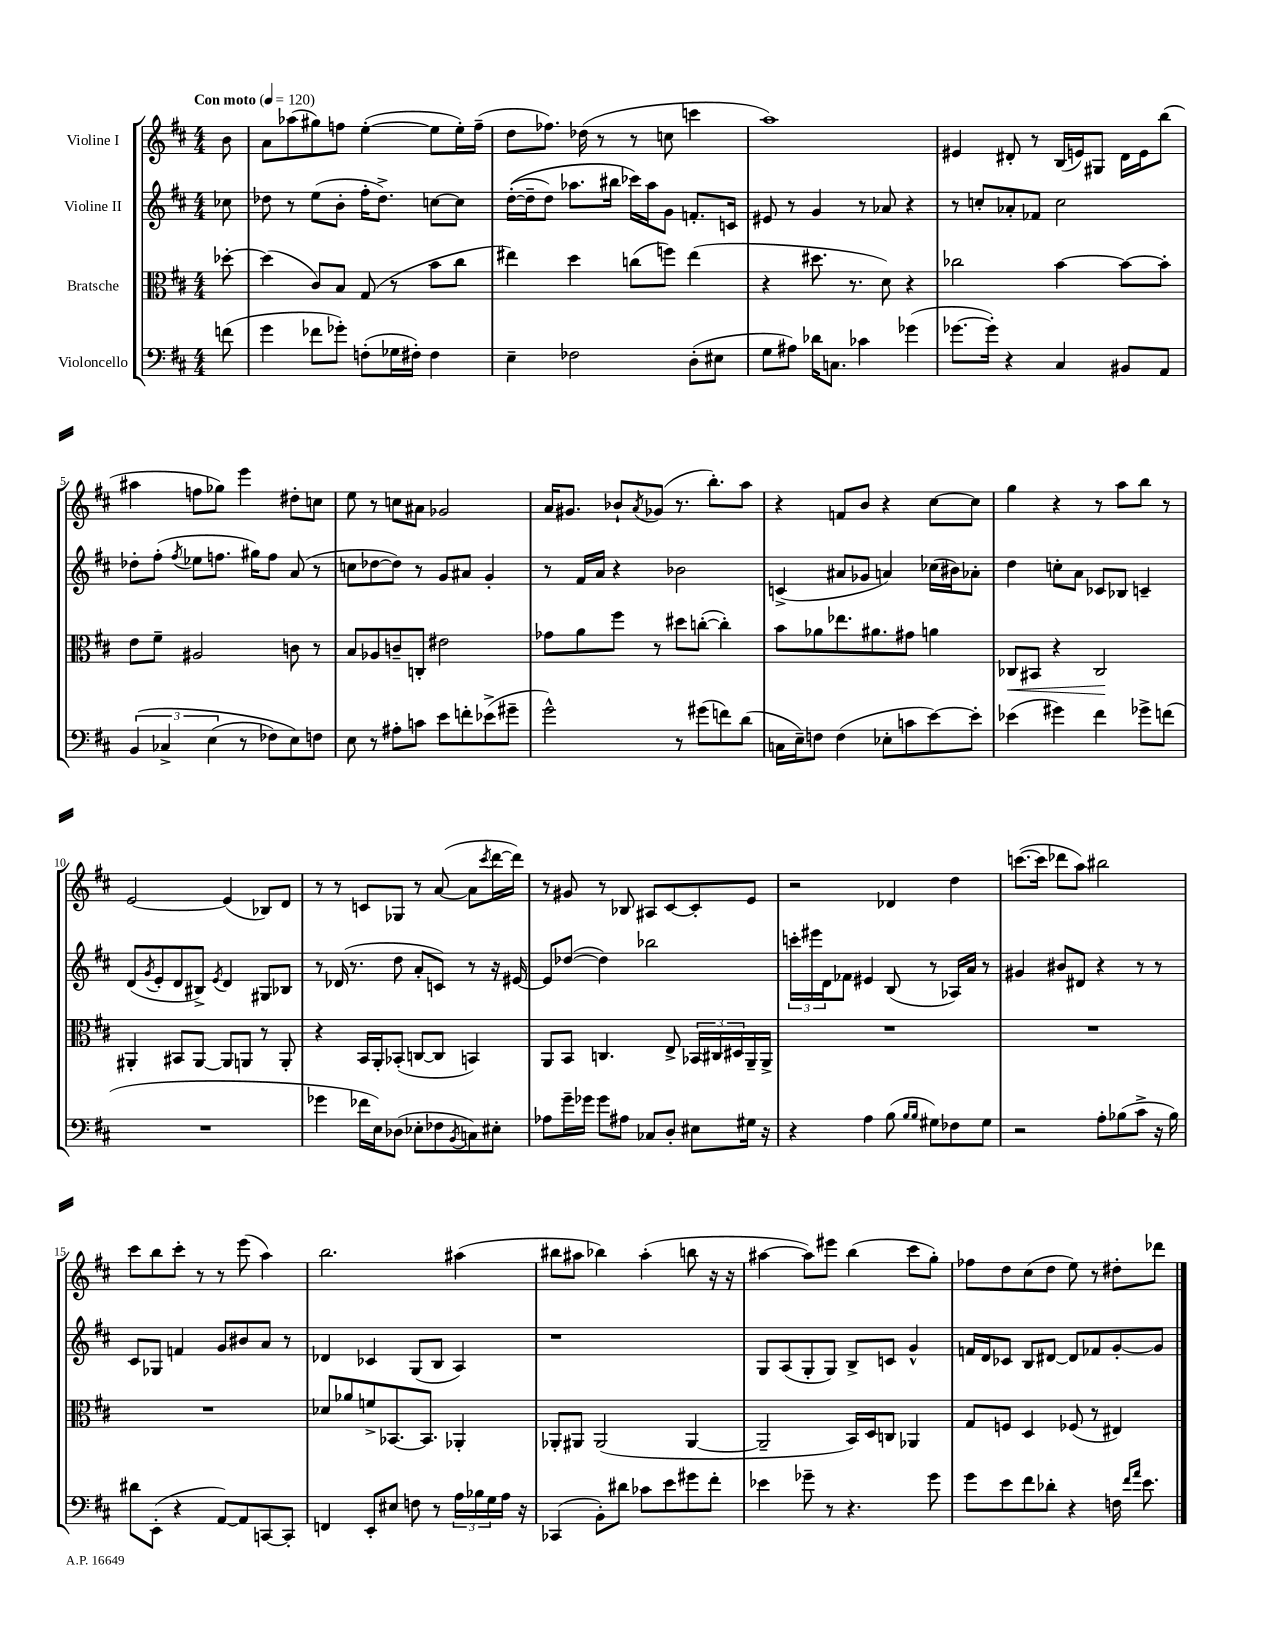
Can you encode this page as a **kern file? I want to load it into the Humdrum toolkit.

**kern	**kern	**kern	**kern
*staff4	*staff3	*staff2	*staff1
*clefF4	*clefC3	*clefG2	*clefG2
*k[f#c#]	*k[f#c#]	*k[f#c#]	*k[f#c#]
*M4/4	*M4/4	*M4/4	*M4/4
*MM120	*MM120	*MM120	*MM120
(8f	[8dd-'	8cc-	8b
=	=	=	=
4g	(4dd-]	8dd-	8a
.	.	8r	(8aa-
8f-	8c#)	(8ee	8gg#)
8g-')	8B	8b'	8ff
(8F'	(8G	16ff#'	([4ee'
.	.	8.dd-^)	.
16G-	8r	.	.
16F#')	.	.	.
4F#	8b	[8cc	8ee]
.	8cc#	8cc]	16ee')
.	.	.	(16ff~
=	=	=	=
4E~	4ee#)	&(([16dd'	8dd
.	.	16dd~]	.
.	.	8dd)	8.ff-)
2F-	4dd	8.aa-	.
.	.	.	(16dd-
.	.	.	8r
.	.	16bb#	.
.	(8cc	16ccc-&)	8r
.	.	16aa-	.
.	8ff)	8g	8cc
(8D'	(4ee#	8.f'	4ccc
8E#	.	.	.
.	.	16c	.
=	=	=	=
8G	4r	8e#	1aa)
8A#)	.	8r	.
16d-	8.dd#	4g	.
8.C	.	.	.
.	8.r	.	.
4c-	.	8r	.
.	8d)	8a-	.
(4g-	4r	4r	.
=	=	=	=
[8.g-	2cc-	8r	4e#
.	.	8cc'	.
16g-'])	.	.	.
4r	.	8a-'	8d#'
.	.	8f-	8r
4C#	[4b	2cc	(16B
.	.	.	16e)
.	.	.	8G#
8BB#	8b_	.	16d#
.	.	.	16e
8AA	8b']	.	(8bb
=	=	=	=
&(6BB	8e	8dd-'	4aa#
.	8f#~	(8ff#'	.
6C-^	.	.	.
.	.	8qff#	.
.	2A#	8ee-	8ff
(6E	.	.	.
.	.	8.ff	8gg-)
8r	.	.	4eee
.	.	16gg#)	.
8F-)	.	8ff	.
8E&)	8c	(8a	8dd#'
8F	8r	8r	8cc
=	=	=	=
8E	8B	8cc	8ee
8r	8A-	[8dd-	8r
8A#'	8c~	8dd-])	8cc
8c	8C'	8r	8a#
8e	2e#	8g	2g-
8f'	.	8a#	.
(8e-^	.	4g'	.
8g#~	.	.	.
=	=	=	=
2g^^)	8g-	8r	16a
.	.	.	8.g#
.	8a	16f#	.
.	.	16a	.
.	8ff#	4r	8b-`
.	.	.	8qa
.	8r	.	(8g-
8r	8dd#	2b-	8.r
(8g#	([8cc'	.	.
.	.	.	8.bb')
8f)	4cc'])	.	.
(8d	.	.	8aa
=	=	=	=
16C	8b	(4c^	4r
16E~)	.	.	.
8F	8a-	.	.
(4F	8.ee-	8a#	8f
.	.	8g-	8b
.	8.a#	.	.
8E-'	.	4a)	4r
8c	8g#	.	.
[8e)	4a	(16cc-	[8cc#
.	.	16b#)	.
8e']	.	8a-'	8cc#]
=	=	=	=
(4e-	8C-	4dd	4gg
.	8BB#	.	.
4g#)	4r	8cc'	4r
.	.	8a	.
4f#	2C-	8c-	8r
.	.	8B-	8aa
8g-^	.	4c~	8bb
(8f	.	.	8r
=	=	=	=
1r	4AA#'	(8d	[2e
.	.	8qg	.
.	.	8e'	.
.	8BB#	8d	.
.	[8AA#	8B#^)	.
.	.	8qe	.
.	8AA#]	4d	(4e]
.	8AA	.	.
.	8r	8G#	8B-)
.	8AA'	8B-	8d
=	=	=	=
4g-	4r	8r	8r
.	.	(16d-	8r
.	.	8.r	.
16f-	16BB	.	8c
16E)	16AA'	.	.
(8D-	(8BB-'	8dd	8G-
8E-'	[8C	8a'	8r
8F-	8C]	8c)	([8a
8qBB	.	.	.
8C)	4BB)	8r	8a]
.	.	.	8qccc#
8E#'	.	16r	[16ddd
.	.	[16e#	16ddd])
=	=	=	=
8A-	8AA	8e#]	8r
16g~	8BB	([8dd-	8g#
16g-	.	.	.
8g-	4.C	4dd-])	8r
8A#	.	.	8B-
8C-	.	2bb-	8A#
8D'	8E^	.	[8c#
8E#	24BB-	.	8c#']
.	24C#	.	.
.	24D#	.	.
16G#	16AA~	.	8e
16r	16AA^	.	.
=	=	=	=
4r	1r	24ccc'	2r
.	.	24eee#	.
.	.	24d	.
.	.	8f-	.
4A	.	4e#	.
(8B	.	(8B	4d-
16qqB	.	.	.
16qqB	.	.	.
8G#)	.	8r	.
8F-	.	16A-)	4dd
.	.	16a	.
8G#	.	8r	.
=	=	=	=
2r	1r	4g#	([8.ccc
.	.	.	16ccc]
.	.	8b#	8ddd-
.	.	8d#	8aa)
8A'	.	4r	2bb#
(8B-	.	.	.
8c#^	.	8r	.
16r	.	8r	.
16B-)	.	.	.
=	=	=	=
8d#	1r	8c#	8ccc#
(8EE'	.	8G-	8bb
4r	.	4f	8ccc#'
.	.	.	8r
[8AA)	.	8g	8r
8AA]	.	8b#	(8eee
[8CC	.	8a	4aa)
8CC']	.	8r	.
=	=	=	=
4FF	8d-	4d-	2.bb
.	8a-	.	.
8EE'	8f^	4c-	.
8E#	[8.BB-	.	.
8F	.	(8G	.
.	8.BB-]	.	.
8r	.	8B	.
24A	4AA-'	4A)	(4aa#
24B-	.	.	.
24G	.	.	.
16A	.	.	.
16r	.	.	.
=	=	=	=
(4CC-	8AA-'	1r	8bb#
.	8AA#	.	8aa#
8BB')	(2AA#	.	4bb-)
8d#	.	.	.
8c-	.	.	(4aa#'
8e	.	.	.
8g#	[4AA#	.	8bb
8f#'	.	.	16r
.	.	.	16r
=	=	=	=
4e-	2AA#~]	8G	[4aa#
.	.	(8A	.
8g-~	.	8G'	8aa#])
8r	.	8G)	8eee#
4.r	16BB)	8B^	(4bb
.	16D	.	.
.	8C	8c	.
.	4AA-	4g^^	8ccc#
8g-	.	.	8gg')
=	=	=	=
8g	8G	16f	8ff-
.	.	16d	.
8e	8F	8c-	8dd
8f#	4D	8B	(8cc#
8d-'	.	[8d#	8dd
4r	(8F-	8d#]	8ee)
.	8r	8f-	8r
16F	4E#)	[8g'	8dd#'
16qqf#	.	.	.
16qqa	.	.	.
8.e	.	.	.
.	.	8g]	8ddd-
==	==	==	==
*-	*-	*-	*-
